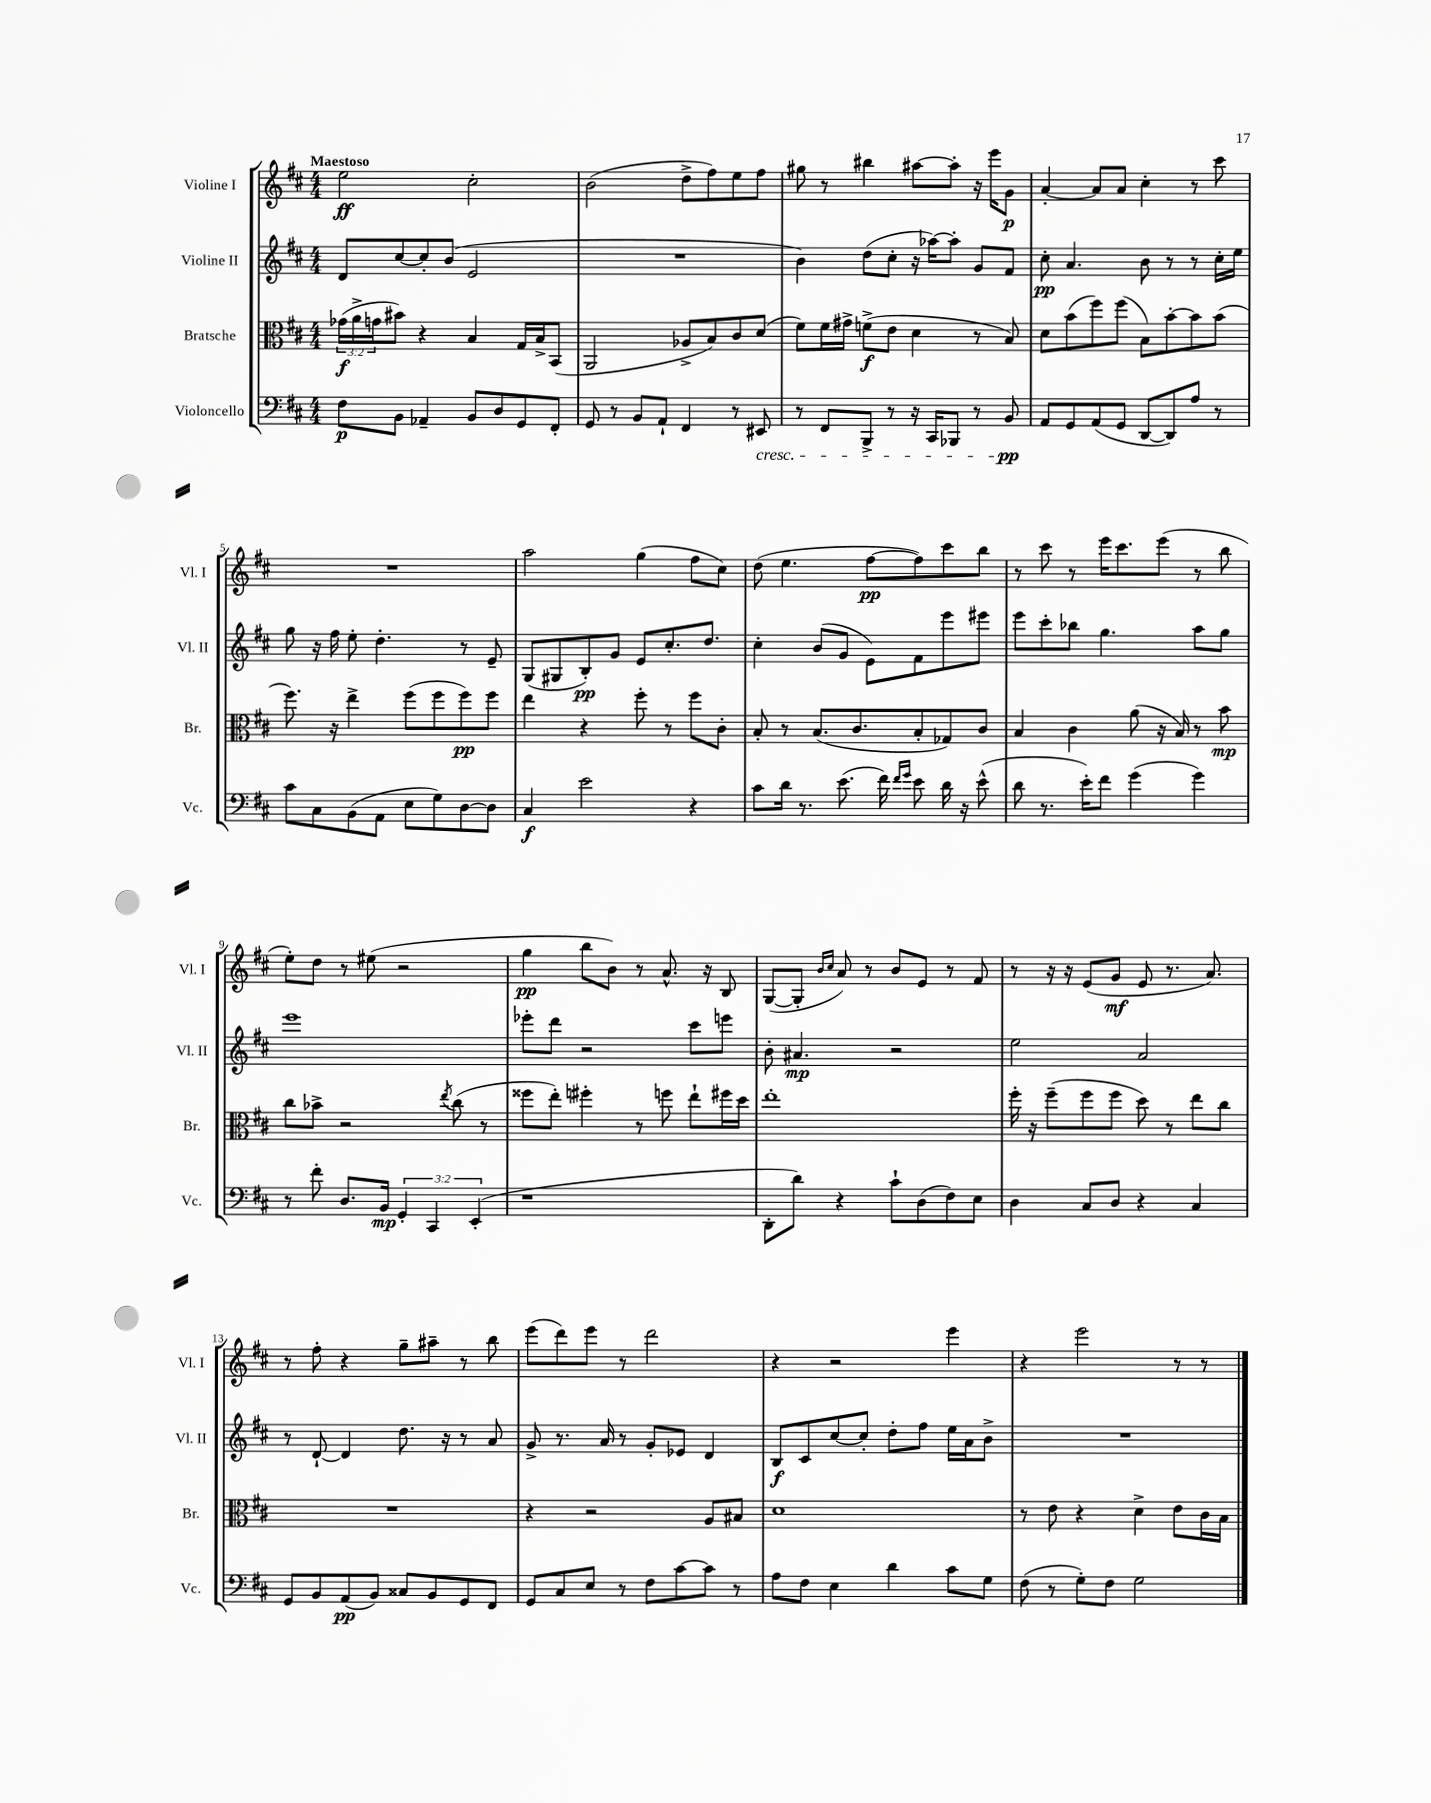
<<
\new StaffGroup <<
\new Staff = "s0" \with { instrumentName = "Violine I" shortInstrumentName = "Vl. I" } {
    \clef treble \key d \major \numericTimeSignature \time 4/4 \tempo "Maestoso"
    e''2\ff cis''2-. |
    b'2( d''8-> fis''8) e''8 fis''8 |
    gis''8 r8 bis''4 ais''8~ ais''8-. r16 e'''16 g'8\p |
    a'4~-. a'8 a'8 cis''4-. r8 cis'''8 |
    R1 |
    a''2 g''4( fis''8 cis''8) |
    d''8( e''4. fis''8~\pp fis''8) cis'''8 b''8 |
    r8 cis'''8 r8 e'''16 cis'''8. e'''8( r8 b''8 |
    e''8-.) d''8 r8 eis''8( r2 |
    g''4\pp b''8 b'8) r8 a'8.-^ r16 b8 |
    g8~( g8-. \grace { b'16 cis''16 } a'8) r8 b'8 e'8 r8 fis'8 |
    r8 r16 r16 e'8( g'8\mf e'8 r8. a'8.) |
    r8 fis''8-. r4 g''8-- ais''8-- r8 b''8 |
    e'''8( d'''8) e'''8 r8 d'''2 |
    r4 r2 e'''4 |
    r4 e'''2 r8 r8 \bar "|." |
}
\new Staff = "s1" \with { instrumentName = "Violine II" shortInstrumentName = "Vl. II" } {
    \clef treble \key d \major \numericTimeSignature \time 4/4
    d'8 cis''8~ cis''8-. b'8( e'2 |
    R1 |
    b'4) d''8( cis''8-. r16 aes''16~) aes''8-. g'8 fis'8 |
    cis''8-.\pp a'4. b'8 r8 r8 cis''16-. e''16 |
    g''8 r16 fis''16 e''8-. d''4.-. r8 e'8-- |
    g8( gis8 b8-.\pp) g'8 e'8 cis''8.-. d''8. |
    cis''4-. b'8( g'8 e'8) fis'8 e'''8 eis'''8 |
    e'''8 cis'''8-. bes''8 g''4. a''8 g''8 |
    e'''1 |
    ees'''8-. d'''8 r2 cis'''8 e'''8 |
    b'8-. ais'4.\mp r2 |
    e''2 a'2 |
    r8 d'8~-! d'4 d''8. r16 r8 a'8 |
    g'8-> r8. a'16 r8 g'8-. ees'8 d'4 |
    b8\f cis'8 cis''8~ cis''8-. d''8-. fis''8 e''16 a'16 b'8-> |
    R1 \bar "|." |
}
\new Staff = "s2" \with { instrumentName = "Bratsche" shortInstrumentName = "Br." } {
    \clef alto \key d \major \numericTimeSignature \time 4/4 \override Staff.TupletNumber.text = #tuplet-number::calc-fraction-text
    \tuplet 3/2 { ges'16\f( a'16-> g'16 } bis'8) r4 b4 g16 b16-> b,8( |
    a,2 aes8-> b8) cis'8 d'8( |
    fis'8) fis'16 gis'16-> f'8->\f( e'8 d'4 r8 b8) |
    d'8 b'8( fis''8) fis''8( b8) b'8~-. b'8 b'8( |
    fis''8.) r16 e''4-> fis''8( fis''8 fis''8\pp) fis''8 |
    e''4 r4 fis''8-. r8 fis''8 cis'8-. |
    b8-. r8 b8.( cis'8. b8-. ges8) cis'8 |
    b4 cis'4 a'8( r16 b16) r8 b'8\mp |
    cis''8 bes'8-> r2 \acciaccatura { e''8 } cis''8( r8 |
    fisis''8 e''8-.) fis''4-. r8 f''8 e''8-! fis''16 d''16 |
    e''1-. |
    fis''16-. r16 fis''8--( fis''8 fis''8 d''8) r8 e''8 cis''8 |
    R1 |
    r4 r2 a8 bis8 |
    d'1 |
    r8 e'8 r4 d'4-> e'8 cis'16 b16 \bar "|." |
}
\new Staff = "s3" \with { instrumentName = "Violoncello" shortInstrumentName = "Vc." } {
    \clef bass \key d \major \numericTimeSignature \time 4/4 \override Staff.TupletNumber.text = #tuplet-number::calc-fraction-text
    fis8\p b,8 aes,4-- b,8 d8 g,8 fis,8-. |
    g,8 r8 b,8 a,8-! fis,4 r8 eis,8\cresc |
    r8 fis,8 b,,8-> r8 r16 cis,16 bes,,8 r8 b,8\pp\! |
    a,8 g,8 a,8( g,8 d,8~ d,8) a8 r8 |
    cis'8 cis8 b,8( a,8 e8 g8) d8~ d8 |
    cis4\f e'2 r4 |
    cis'8 d'16 r8. e'8.( fis'16) \grace { fis'16 g'16 } e'8 d'16 r16 e'8-^( |
    d'8 r8. e'16-.) fis'8 g'4( g'4) |
    r8 fis'8-. d8. b,16\mp \tuplet 3/2 { g,4-. cis,4 e,4-.( } |
    r1 |
    d,8-. d'8) r4 cis'8-! d8( fis8) e8 |
    d4 cis8 d8 r4 cis4 |
    g,8 b,8 a,8\pp( b,8) cisis8 b,8 g,8 fis,8 |
    g,8 cis8 e8 r8 fis8 cis'8~ cis'8 r8 |
    a8 fis8 e4 d'4 cis'8 g8 |
    fis8( r8 g8-.) fis8 g2 \bar "|." |
}
>>
>>
